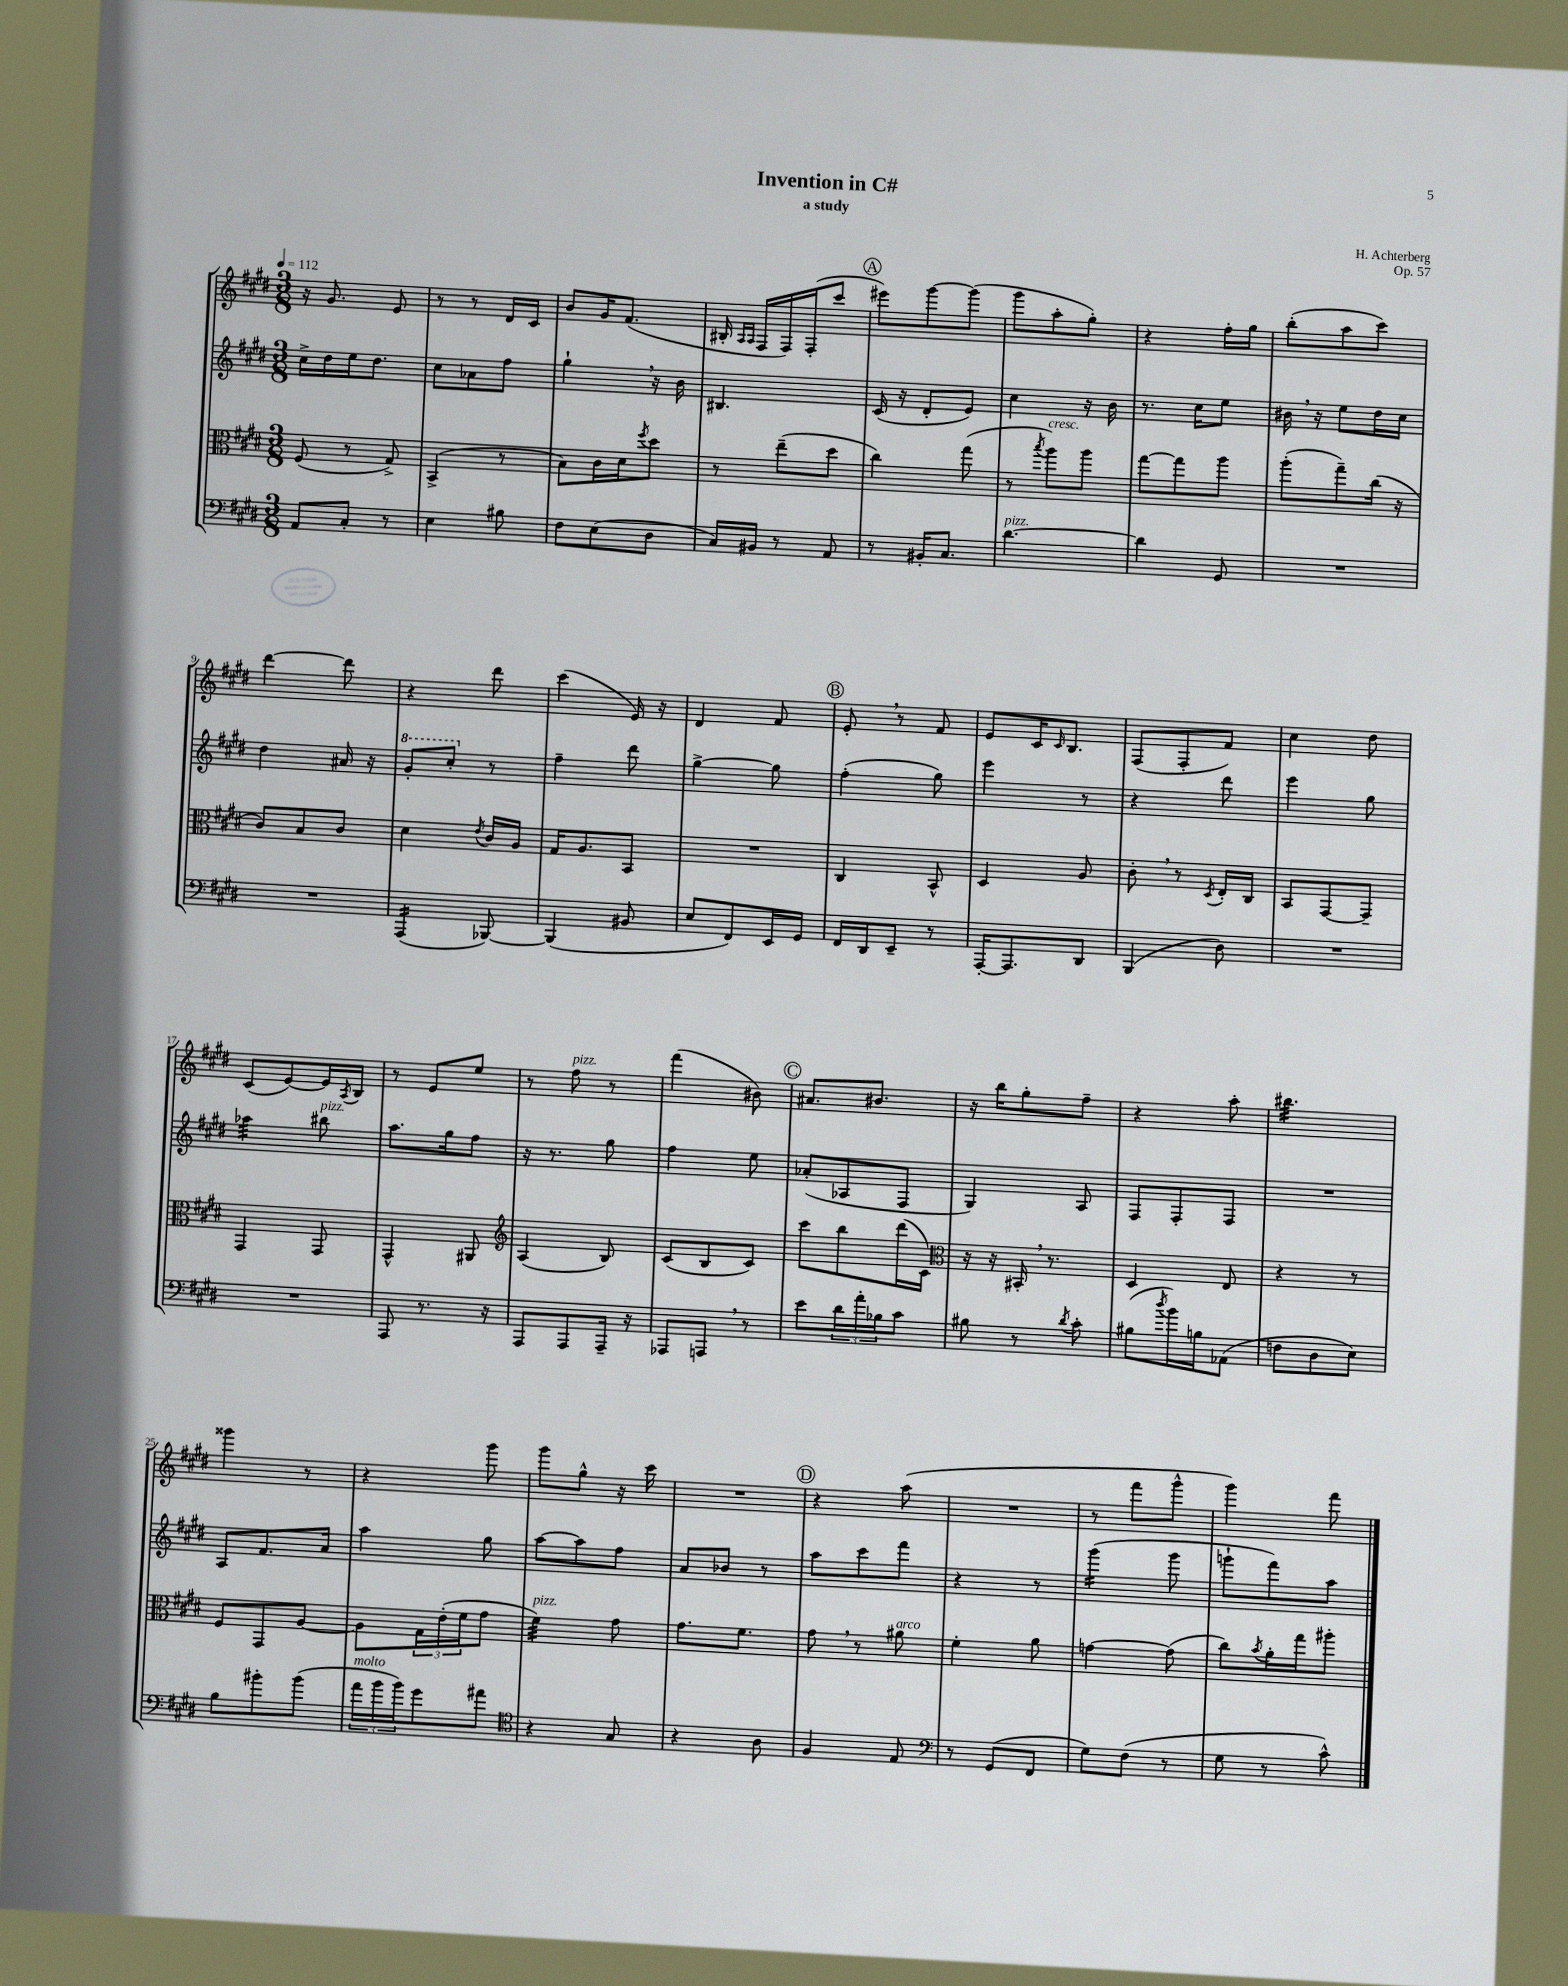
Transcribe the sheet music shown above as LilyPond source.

\header { title = "Invention in C#" composer = "H. Achterberg" subtitle = "a study" opus = "Op. 57" }
<<
\new StaffGroup <<
\new Staff = "s0" {
    \clef treble \key e \major \numericTimeSignature \time 3/8 \tempo 4 = 112
    r16 gis'8. e'8 |
    r8 r8 dis'16 cis'16 |
    b'8 gis'16 fis'8.( |
    bis16-. \grace { a16 a16 } fis16 fis16) fis16-.( cis'''8 |
    \mark \markup { \circle "A" } eis'''8) gis'''8~ gis'''8( |
    gis'''8 a''8-. gis''8-.) |
    r4 fis''16-. gis''16 |
    b''8-.( a''8 cis'''8) |
    dis'''4~ dis'''8 |
    r4 dis'''8 |
    cis'''4( e'16) r16 |
    dis'4 fis'8 |
    \mark \markup { \circle "B" } e'8-. \breathe r8 fis'8 |
    e'8 cis'16 \grace { cis'16 } b8. |
    fis8( fis8-. fis'8) |
    cis''4 dis''8 |
    cis'8( e'8~) e'16 \acciaccatura { a8 } b16 |
    r8 e'8 e''8 |
    r8 fis''8^\markup { \italic "pizz." } r8 |
    fis'''4( bis'8) |
    \mark \markup { \circle "C" } ais'8. bis'8. |
    r16 b''16 gis''8-. fis''8-- |
    r4 a''8-. |
    bis''4.:32 |
    gisis'''4 r8 |
    r4 gis'''8 |
    gis'''8 gis''8-^ r16 cis'''16 |
    R4. |
    \mark \markup { \circle "D" } r4 a''8( |
    R4. |
    r8 fis'''8 gis'''8-^ |
    gis'''4) fis'''8 \bar "|." |
}
\new Staff = "s1" {
    \clef treble \key e \major \numericTimeSignature \time 3/8
    cis''16-> dis''16 e''16 dis''8. |
    cis''8 aes'8 fis''8 |
    gis''4-! \breathe r16 b'16 |
    bis4. |
    \mark \markup { \circle "A" } cis'16( r16 dis'8-. e'8) |
    cis''4 r16 b'16 |
    r8. cis''16 e''8 |
    bis'16 \breathe r16 e''8 dis''16 cis''16 |
    dis''4 ais'16 r16 |
    \ottava #1 gis''8-. cis'''8-. \ottava #0 r8 |
    fis''4-- dis'''8 |
    gis''4~-> gis''8 |
    \mark \markup { \circle "B" } fis''4-.( gis''8) |
    e'''4 r8 |
    r4 dis'''8 |
    e'''4 gis''8 |
    aes''4:32 bis''8^\markup { \italic "pizz." } |
    a''8. gis''16 fis''8 |
    r16 r8. gis''8 |
    fis''4 e''8 |
    \mark \markup { \circle "C" } aes'8-.( aes8 fis8 |
    gis4) a8 |
    fis8 fis8-. fis8 |
    R4. |
    a8 fis'8. a'16 |
    a''4 gis''8 |
    a''8~ a''8 fis''8 |
    a'8 bes'8 r8 |
    \mark \markup { \circle "D" } a''8 cis'''8 fis'''8 |
    r4 r8 |
    gis'''4:16( gis'''8 |
    g'''8-! fis'''8) a''8 \bar "|." |
}
\new Staff = "s2" {
    \clef alto \key e \major \numericTimeSignature \time 3/8
    fis8( r8 gis8->) |
    b,4->( r8 |
    b8) cis'16 dis'16 \acciaccatura { fis''8 } dis''8 |
    r8 e''8--( dis''8 |
    \mark \markup { \circle "A" } cis''4) gis''8( |
    r8 \acciaccatura { b''8 } a''8^\markup { \italic "cresc." }) a''8 |
    gis''8~ gis''8 a''8 |
    a''8-.( gis''8--) cis''16( r16 |
    cis'8) b8 cis'8 |
    dis'4 \acciaccatura { e'8 } cis'16 a16 |
    gis16 a8. b,8 |
    R4. |
    \mark \markup { \circle "B" } cis4 b,8-^ |
    dis4 a8 |
    cis'8-. \breathe r8 \acciaccatura { dis8 } e16-. cis16 |
    b,8 gis,8~ gis,8-- |
    gis,4 gis,8 |
    gis,4-^ ais,8 |
    \clef treble a4( b8) |
    cis'8( b8 cis'8) |
    \mark \markup { \circle "C" } cis'''8 b''8 dis'''16( cis'16) |
    \clef alto r16 r16 bis,16-. \breathe r8. |
    dis4 e8 |
    r4 r8 |
    fis8 gis,8 a8~ |
    a8 \tuplet 3/2 { gis16 e'16-.( fis'16 } gis'8 |
    fis'4:32^\markup { \italic "pizz." }) gis'8 |
    gis'8. fis'8. |
    \mark \markup { \circle "D" } gis'8 \breathe r8 ais'8^\markup { \italic "arco" } |
    fis'4-. a'8 |
    g'4~ g'8( |
    cis''8) \acciaccatura { b'8 } a'16-. gis''16 ais''8-. \bar "|." |
}
\new Staff = "s3" {
    \clef bass \key e \major \numericTimeSignature \time 3/8
    a,8 cis8-. r8 |
    e4 bis8 |
    fis8 e8( dis8 |
    cis16) bis,16 r8 a,8 |
    \mark \markup { \circle "A" } r8 bis,16-. cis8. |
    dis'4.~^\markup { \italic "pizz." } |
    dis'4 gis,8 |
    R4. |
    R4. |
    a,,4:16( bes,,8~) |
    bes,,4( bis,8 |
    e8 fis,8) e,16 gis,16 |
    \mark \markup { \circle "B" } fis,16 dis,16 e,8-- r8 |
    a,,16~-. a,,8. dis,8 |
    b,,4( dis8) |
    R4. |
    R4. |
    a,,8 r8. r16 |
    a,,8 a,,8 a,,16-- r16 |
    aes,,8 a,,8 \breathe r8 |
    \mark \markup { \circle "C" } e'8 \tuplet 3/2 { dis'16 a'16-. bes16 } cis'8 |
    bis8 r8 \acciaccatura { dis'8 } cis'8-. |
    bis8( \acciaccatura { dis''8 } b'16) b16 aes,8( |
    f8 dis8 e8) |
    b8 bis'8-. bis'8( |
    \tuplet 3/2 { a'16^\markup { \italic "molto" } b'16 b'16) } gis'8 ais'8 |
    \clef tenor r4 gis8 |
    r4 a8 |
    \mark \markup { \circle "D" } fis4 e8 |
    \clef bass r8 gis,8( fis,8 |
    gis8) fis8( r8 |
    gis8 r8 cis'8-^) \bar "|." |
}
>>
>>
